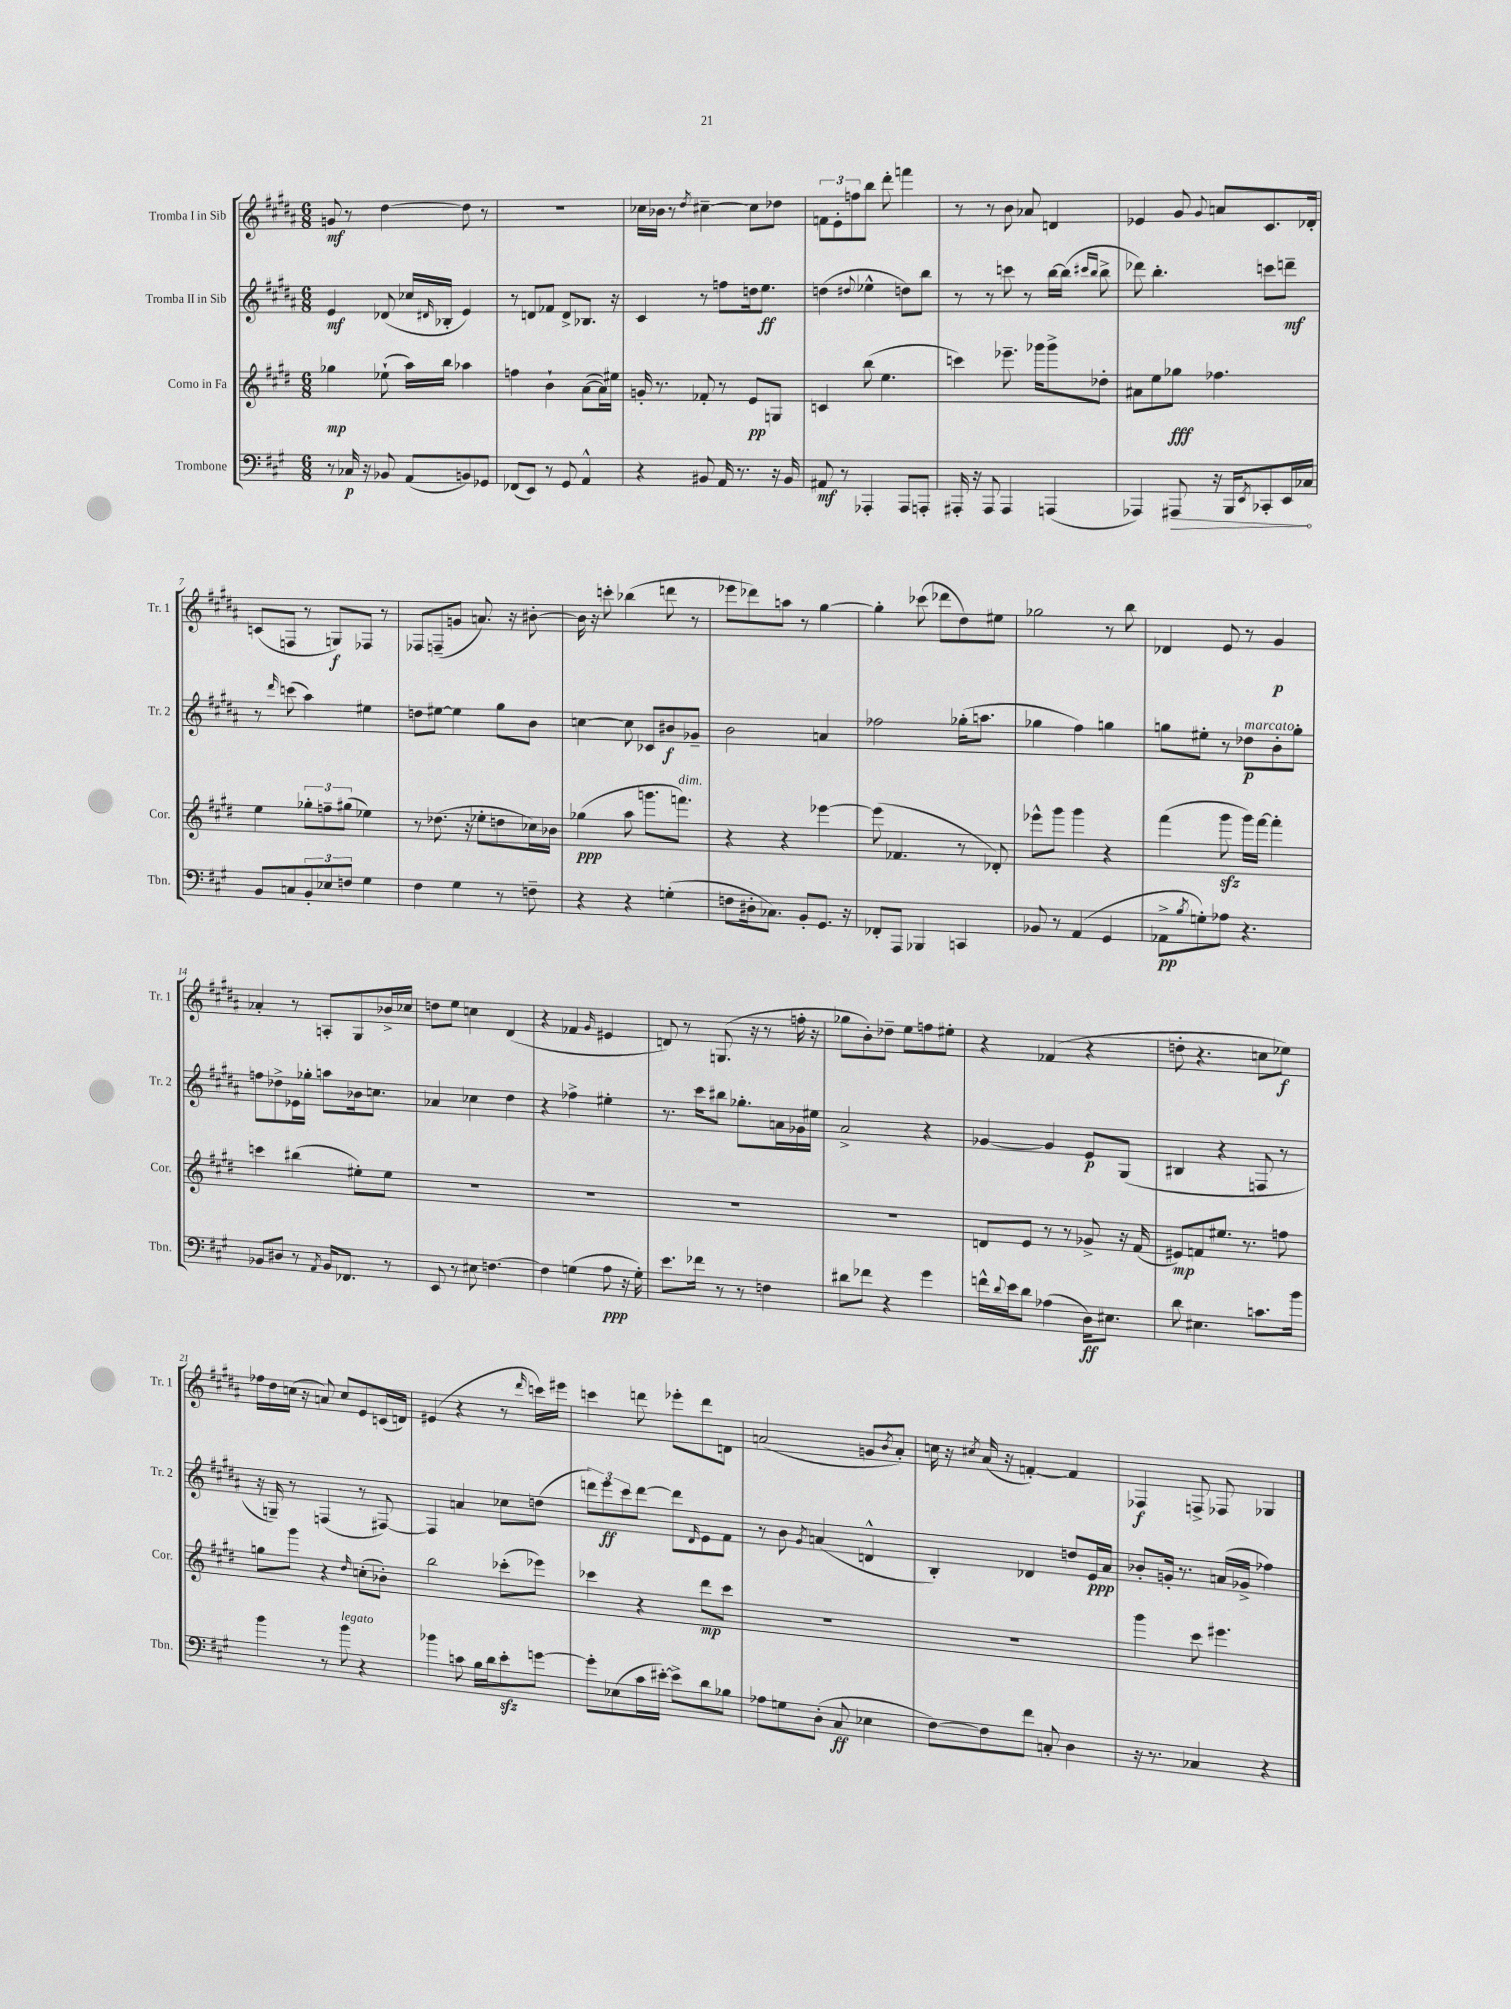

**kern	**dynam	**kern	**dynam	**kern	**dynam	**kern	**dynam
*part4	*part4	*part3	*part3	*part2	*part2	*part1	*part1
*staff4	*staff4	*staff3	*staff3	*staff2	*staff2	*staff1	*staff1
*I"Trombone	*	*I"Corno in Fa	*	*I"Tromba II in Sib	*	*I"Tromba I in Sib	*
*I'Tbn.	*	*I'Cor.	*	*I'Tr. 2	*	*I'Tr. 1	*
*clefF4	*	*clefG2	*	*clefG2	*	*clefG2	*
*k[f#c#g#]	*	*k[f#c#g#d#]	*	*k[f#c#g#d#a#]	*	*k[f#c#g#d#a#]	*
*M6/8	*	*M6/8	*	*M6/8	*	*M6/8	*
=1	=1	=1	=1	=1	=1	=1	=1
8r	.	4gg-X\	mp	4e/	mf	8gn/	mf
16C-X/	p	.	.	.	.	8r	.
16r	.	.	.	.	.	.	.
8BB-X/	.	(8ee-X`\	.	(8d-X/	.	[4dd#\	.
(8AA/L	.	16aa\LL)	.	16cc-X/LL	.	.	.
.	.	.	.	16qqd#X/	.	.	.
.	.	16bb\JJ	.	16B-X'/JJ	.	.	.
8BBn/)	.	4aa-X\	.	4e/)	.	8dd#\]	.
8GG-X/J	.	.	.	.	.	8r	.
=2	=2	=2	=2	=2	=2	=2	=2
(8FF-X/L	.	4ffn\	.	8r	.	2.r	.
8EE/J)	.	.	.	8dn/L	.	.	.
8r	.	4b`\	.	8f-X/J	.	.	.
8GG#/	.	.	.	8d^/L	.	.	.
4AA^^/	.	([8a\L	.	8.B-X/J	.	.	.
.	.	16a\L])	.	.	.	.	.
.	.	16ee#X\JJ	.	16r	.	.	.
=3	=3	=3	=3	=3	=3	=3	=3
4r	.	16gn'/	.	4c#/	.	16cc-X\LL	.
.	.	8.r	.	.	.	16b-X\JJ	.
.	.	.	.	.	.	8r	.
.	.	.	.	.	.	8qdd#/	.
8BB#X/	.	8f-X'/	.	8r	.	[4cc#X~\	.
16AA/	.	8r	.	8ffn\L	.	.	.
8.r	.	.	.	.	.	.	.
.	.	8e/L	pp	16ddn\k	.	8cc#\L]	.
.	.	.	.	8.ee\J	ff	.	.
16r	.	8Gn/J	.	.	.	8dd-X\J	.
16BB#/	.	.	.	.	.	.	.
=4	=4	=4	=4	=4	=4	=4	=4
8AA#X/	mf	4cn/	.	(4ddn\	.	12fn\L	.
.	.	.	.	.	.	12e'\	.
8r	.	.	.	.	.	.	.
.	.	.	.	.	.	12ffn\	.
.	.	.	.	8qqdd#X/	.	.	.
4AAA-X'/	.	(8bb\	.	4ee-X^^\	.	8bb\J	.
.	.	4.ee\	.	.	.	8ddd#'\	.
8AAA-/L	.	.	.	8ddn\L)	.	4fffn\	.
8AAAn'/J	.	.	.	8bb\J	.	.	.
=5	=5	=5	=5	=5	=5	=5	=5
16AAA#X'/	.	4cccn\)	.	8r	.	8r	.
16r	.	.	.	.	.	.	.
8AAA#/	.	.	.	8r	.	8r	.
4AAA#/	.	8.eee-X~\	.	8cccn\	.	8b\	.
.	.	.	.	8r	.	8a-X/	.
.	.	16ggg-X\KL	.	.	.	.	.
(4AAAn/	.	8ggg-^\	.	[16bb\LL	.	4dn/	.
.	.	.	.	(16bb\JJ]	.	.	.
.	.	.	.	16qqccc#X/LL	.	.	.
.	.	.	.	16qqbb/JJ	.	.	.
.	.	8dd-X'\J	.	8bb^\	.	.	.
=6	=6	=6	=6	=6	=6	=6	=6
4AAA-X/)	.	8a#X\L	.	8ddd-X\)	.	4e-X/	.
.	.	8ee\	.	4.bb'\	.	.	.
!	!LO:HP:b	!	!	!	!	!	!
8AAA#X/	>	8gg-X\J	fff	.	.	8g#/	.
.	.	.	.	.	.	8qqg#/	.
16r	.	4.ff-X\	.	.	.	8an/L	.
16BBB/KL	.	.	.	.	.	.	.
8qEE/	.	.	.	.	.	.	.
8CC-X'/	.	.	.	8cccn\L	.	8.c#/	.
16EE/L	.	.	.	8dddn~\J	mf	.	.
16C-X/JJ	.	.	.	.	.	16d-X'/Jk	.
.	]	.	.	.	.	.	.
!!LO:LB:g=z
=7	=7	=7	=7	=7	=7	=7	=7
8BB/L	.	4ee\	.	8r	.	(8cn/L	.
.	.	.	.	16qqddd#/	.	.	.
8Cn/	.	.	.	(8cccn\	.	8Fn/J	.
12BB'/	.	12gg-X'\L	.	4aa#\)	.	8r	.
12E-X/	.	12ffn~\	.	.	.	.	.
.	.	.	.	.	.	8Gn/L)	f
12Fn/J	.	(12gg#X\J	.	.	.	.	.
4G#\	.	4ee-X\)	.	4ee#X\	.	8F-X/J	.
.	.	.	.	.	.	8r	.
=8	=8	=8	=8	=8	=8	=8	=8
4F#\	.	8r	.	8ddn\L	.	8F-X/L	.
.	.	(8.dd-X\	.	[8ee#X\J	.	(8Fn~/	.
4G#\	.	.	.	4ee#\]	.	8gn/J	.
.	.	16r	.	.	.	.	.
.	.	8ee-X'\L	.	.	.	8.an/)	.
8r	.	8ddn\	.	8gg#\L	.	.	.
.	.	.	.	.	.	16r	.
8Fn~\	.	16cc-X\L)	.	8b\J	.	[8b#X'\	.
.	.	16b-X\JJ	.	.	.	.	.
=9	=9	=9	=9	=9	=9	=9	=9
4r	.	(4gg-X\	ppp	[4ccn\	.	16b#\]	.
.	.	.	.	.	.	16r	.
.	.	.	.	.	.	8cccn'\	.
4r	.	8aa\	.	8cc\]	.	(4bb-X\	.
.	.	8.gggn\L	.	8c-X/L	.	.	.
(4Gn'\	.	.	.	8b#X/	f	8dddn\	.
!	!	!LO:TX:a:i:t=dim.	!	!	!	!	!
.	.	8.fffn\J)	.	.	.	.	.
.	.	.	.	8g-X~/J	.	8r	.
=10	=10	=10	=10	=10	=10	=10	=10
8Fn\L	.	4r	.	2b\	.	8eee-X\L	.
16D#X'\k	.	.	.	.	.	8ddd-X\)	.
8.C-X\J)	.	.	.	.	.	.	.
.	.	4r	.	.	.	8aan\J	.
8BB'/L	.	.	.	.	.	8r	.
8.GG#/J	.	[4eee-X\	.	4an/	.	[4gg#\	.
16r	.	.	.	.	.	.	.
=11	=11	=11	=11	=11	=11	=11	=11
8FF-X'/L	.	(8eee-\]	.	2ff-X\	.	4gg#'\]	.
8AAA/J	.	4.f-X/	.	.	.	.	.
4BBB-X/	.	.	.	.	.	(8ccc-X\	.
.	.	.	.	.	.	8ddd-X\L	.
4CCn/	.	8r	.	(16gg-X'\KL	.	8dd#\)	.
.	.	.	.	8.aan\J	.	.	.
.	.	8d-X'/)	.	.	.	8ee#X\J	.
=12	=12	=12	=12	=12	=12	=12	=12
8BB-X/	.	8eee-X^^\L	.	4gg-X\	.	2gg-X\	.
8r	.	8ggg#\J	.	.	.	.	.
(4AA/	.	4ggg#\	.	4ff#\)	.	.	.
4GG#/	.	4r	.	4ggn\	.	8r	.
.	.	.	.	.	.	8bb\	.
=13	=13	=13	=13	=13	=13	=13	=13
8AA-X^\L	pp	(4fff#\	.	8ggn\L	.	4d-X/	.
8qB/	.	.	.	.	.	.	.
8Gn'\)	.	.	.	8ee#X'\J	.	.	.
8A-X\J	.	8ggg#zz\	.	8r	.	8e/	.
!	!	!	!	!LO:TX:a:i:t=marcato	!	!	!
4.r	.	16ggg#\LL)	.	8dd-X\L	p	8r	.
.	.	[16fff#\JJ	.	.	.	.	.
.	.	4fff#'\]	.	8b'\	.	4g#/	p
.	.	.	.	8gg'\J	.	.	.
!!LO:LB:g=z
=14	=14	=14	=14	=14	=14	=14	=14
8BB-X/L	.	4cccn\	.	8ffn\L	.	4a-X'/	.
8D#X/J	.	.	.	8dd-X^\	.	.	.
8r	.	(4bb#X\	.	16e-X\L	.	8r	.
.	.	.	.	16gg-X'\JJ	.	.	.
8qAA/	.	.	.	.	.	.	.
16BB-/KL	.	.	.	8aan\L	.	8An'/L	.
8.FF-X/J	.	.	.	.	.	.	.
.	.	8ee#X'\L)	.	16b-X\k	.	8G#/	.
.	.	.	.	8.ccn\J	.	.	.
8r	.	8ee#\J	.	.	.	16b-X^/L	.
.	.	.	.	.	.	16cc-X/JJ	.
=15	=15	=15	=15	=15	=15	=15	=15
8EE/	.	2.r	.	4a-X/	.	8ddn\L	.
8r	.	.	.	.	.	8ee\J	.
8E#X\	.	.	.	4cc-X\	.	4ccn\	.
[4.Fn\	.	.	.	.	.	.	.
.	.	.	.	4dd#\	.	(4d#/	.
=16	=16	=16	=16	=16	=16	=16	=16
4F\]	.	2.r	.	4r	.	4r	.
(4Gn\	.	.	.	4ff-X^\	.	4f-X/	.
.	.	.	.	.	.	16qqg#/	.
8A\	ppp	.	.	4ee#X'\	.	4e#X/	.
16r	.	.	.	.	.	.	.
16G'\)	.	.	.	.	.	.	.
=17	=17	=17	=17	=17	=17	=17	=17
8.e\L	.	2.r	.	8.r	.	8dn/)	.
.	.	.	.	.	.	8r	.
16f-X\Jk	.	.	.	16ccc#\KL	.	.	.
8r	.	.	.	8bb#X\J	.	(8.Gn/	.
8r	.	.	.	8.gg-X'\L	.	.	.
.	.	.	.	.	.	16r	.
4Fn\	.	.	.	.	.	8r	.
.	.	.	.	16an\L	.	.	.
.	.	.	.	16g-X\	.	16ffn'\	.
.	.	.	.	16ee#X\JJ	.	16r	.
=18	=18	=18	=18	=18	=18	=18	=18
8d#X\L	.	2.r	.	2a#^/	.	8gg-X\L	.
8f-X\J	.	.	.	.	.	8b'\)	.
4r	.	.	.	.	.	8dd-X~\J	.
.	.	.	.	.	.	8ee\L	.
4g#\	.	.	.	4r	.	8ffn\	.
.	.	.	.	.	.	8ee#X'\J	.
=19	=19	=19	=19	=19	=19	=19	=19
16fn^^\LL	.	8dn/L	.	[4g-X/	.	4r	.
8qqd/	.	.	.	.	.	.	.
16e\J	.	.	.	.	.	.	.
8d\J	.	8e/J	.	.	.	.	.
(4A-X\	.	8r	.	4g-/]	.	(4f-X/	.
.	.	8r	.	.	.	.	.
16D\KL)	ff	8g-X^/	.	8e/L	p	4r	.
8.E#X\J	.	.	.	.	.	.	.
.	.	16r	.	(8G#/J	.	.	.
.	.	(16f#/	.	.	.	.	.
=20	=20	=20	=20	=20	=20	=20	=20
8d\	.	8e#X/L)	mp	4B#X/	.	8ddn'\	.
4.E#X\	.	8fn/	.	.	.	4.r	.
.	.	8.ee#X/J	.	4r	.	.	.
.	.	8.r	.	.	.	.	.
8.cn\L	.	.	.	8Fn/	.	8ccn\L	.
.	.	8ffn\	.	8r	.	8ee-X\J)	f
16b\Jk	.	.	.	.	.	.	.
!!LO:LB:g=z
=21	=21	=21	=21	=21	=21	=21	=21
4b\	.	8ggn\L	.	16r	.	16ff-X\LL	.
.	.	.	.	16Gn~/)	.	16dd#\	.
.	.	8ggg#\J	.	8r	.	(16ccn\JJ	.
.	.	.	.	.	.	16r	.
8r	.	4r	.	(4Fn/	.	8an/)	.
!LO:TX:a:i:t=legato	!	!	!	!	!	!	!
8b\	.	.	.	.	.	8cc/L	.
.	.	16qqdd#/	.	.	.	.	.
4r	.	(8ccn'\L	.	8r	.	8e/	.
.	.	8b-X'\J)	.	[8F#X/)	.	(16cn/L	.
.	.	.	.	.	.	16dn/JJ)	.
=22	=22	=22	=22	=22	=22	=22	=22
4b-X\	.	2bb\	.	4F#/]	.	(4e#X/	.
8cn\	.	.	.	4an/	.	4r	.
16B\LL	.	.	.	.	.	.	.
16d\J	.	.	.	.	.	.	.
8ezz'\	.	(8ccc-X'\L	.	8cc-X\L	.	8r	.
.	.	.	.	.	.	16qqddd#/	.
[8gn\J	.	8eee-X\J)	.	(8ddn\J	.	16cccn\LL)	.
.	.	.	.	.	.	16eee#X\JJ	.
=23	=23	=23	=23	=23	=23	=23	=23
8g'\L]	.	4ccc-X\	.	12dddn\L)	.	4cccn\	.
.	.	.	.	12eee\	ff	.	.
(8E-X\	.	.	.	.	.	.	.
.	.	.	.	12ccc#\	.	.	.
16c#\L	.	4r	.	[8ddd\J	.	8dddn\	.
[16e#X'\JJ)	.	.	.	.	.	.	.
8e#^\L]	.	.	.	8ddd\L]	.	8eee-X'\L	.
.	.	.	.	16qqd#/	.	.	.
8d\	.	8ddd#\L	mp	8e\	.	8ddd\	.
8B-X\J	.	8ccc-\J	.	8f#\J	.	8dn\J	.
=24	=24	=24	=24	=24	=24	=24	=24
8A-X\L	.	2.r	.	8r	.	(2an/	.
8Gn\	.	.	.	8b\	.	.	.
.	.	.	.	8qg#/	.	.	.
(8D'\J	.	.	.	(4an/	.	.	.
8C#/	ff	.	.	.	.	.	.
4E-X\	.	.	.	4dn^^/	.	8gn/L	.
.	.	.	.	.	.	8qb/	.
.	.	.	.	.	.	8a'/J)	.
=25	=25	=25	=25	=25	=25	=25	=25
[8F#\L)	.	2.r	.	4B'/)	.	16ccn\	.
.	.	.	.	.	.	16r	.
.	.	.	.	.	.	8qcc#X/	.
8F#\]	.	.	.	.	.	(16a#/	.
.	.	.	.	.	.	16r	.
8f#\J	.	.	.	4d-X/	.	[4fn'/)	.
8Cn'/	.	.	.	.	.	.	.
4D\	.	.	.	8ddn/L	.	4f/]	.
.	.	.	.	16e/L	ppp	.	.
.	.	.	.	16a#/JJ	.	.	.
=26	=26	=26	=26	=26	=26	=26	=26
16r	.	4ggg#\	.	8b-X'/L	.	4F-X/	f
8.r	.	.	.	.	.	.	.
.	.	.	.	16gn'/Jk	.	.	.
.	.	.	.	8.r	.	.	.
4C-X/	.	8ccc#\	.	.	.	8Fn^/	.
.	.	4.eee#X\	.	(16an/LL	.	8F-X/	.
.	.	.	.	16g-X^/JJ	.	.	.
4r	.	.	.	4ff-X\)	.	4G-X/	.
==	==	==	==	==	==	==	==
*-	*-	*-	*-	*-	*-	*-	*-
